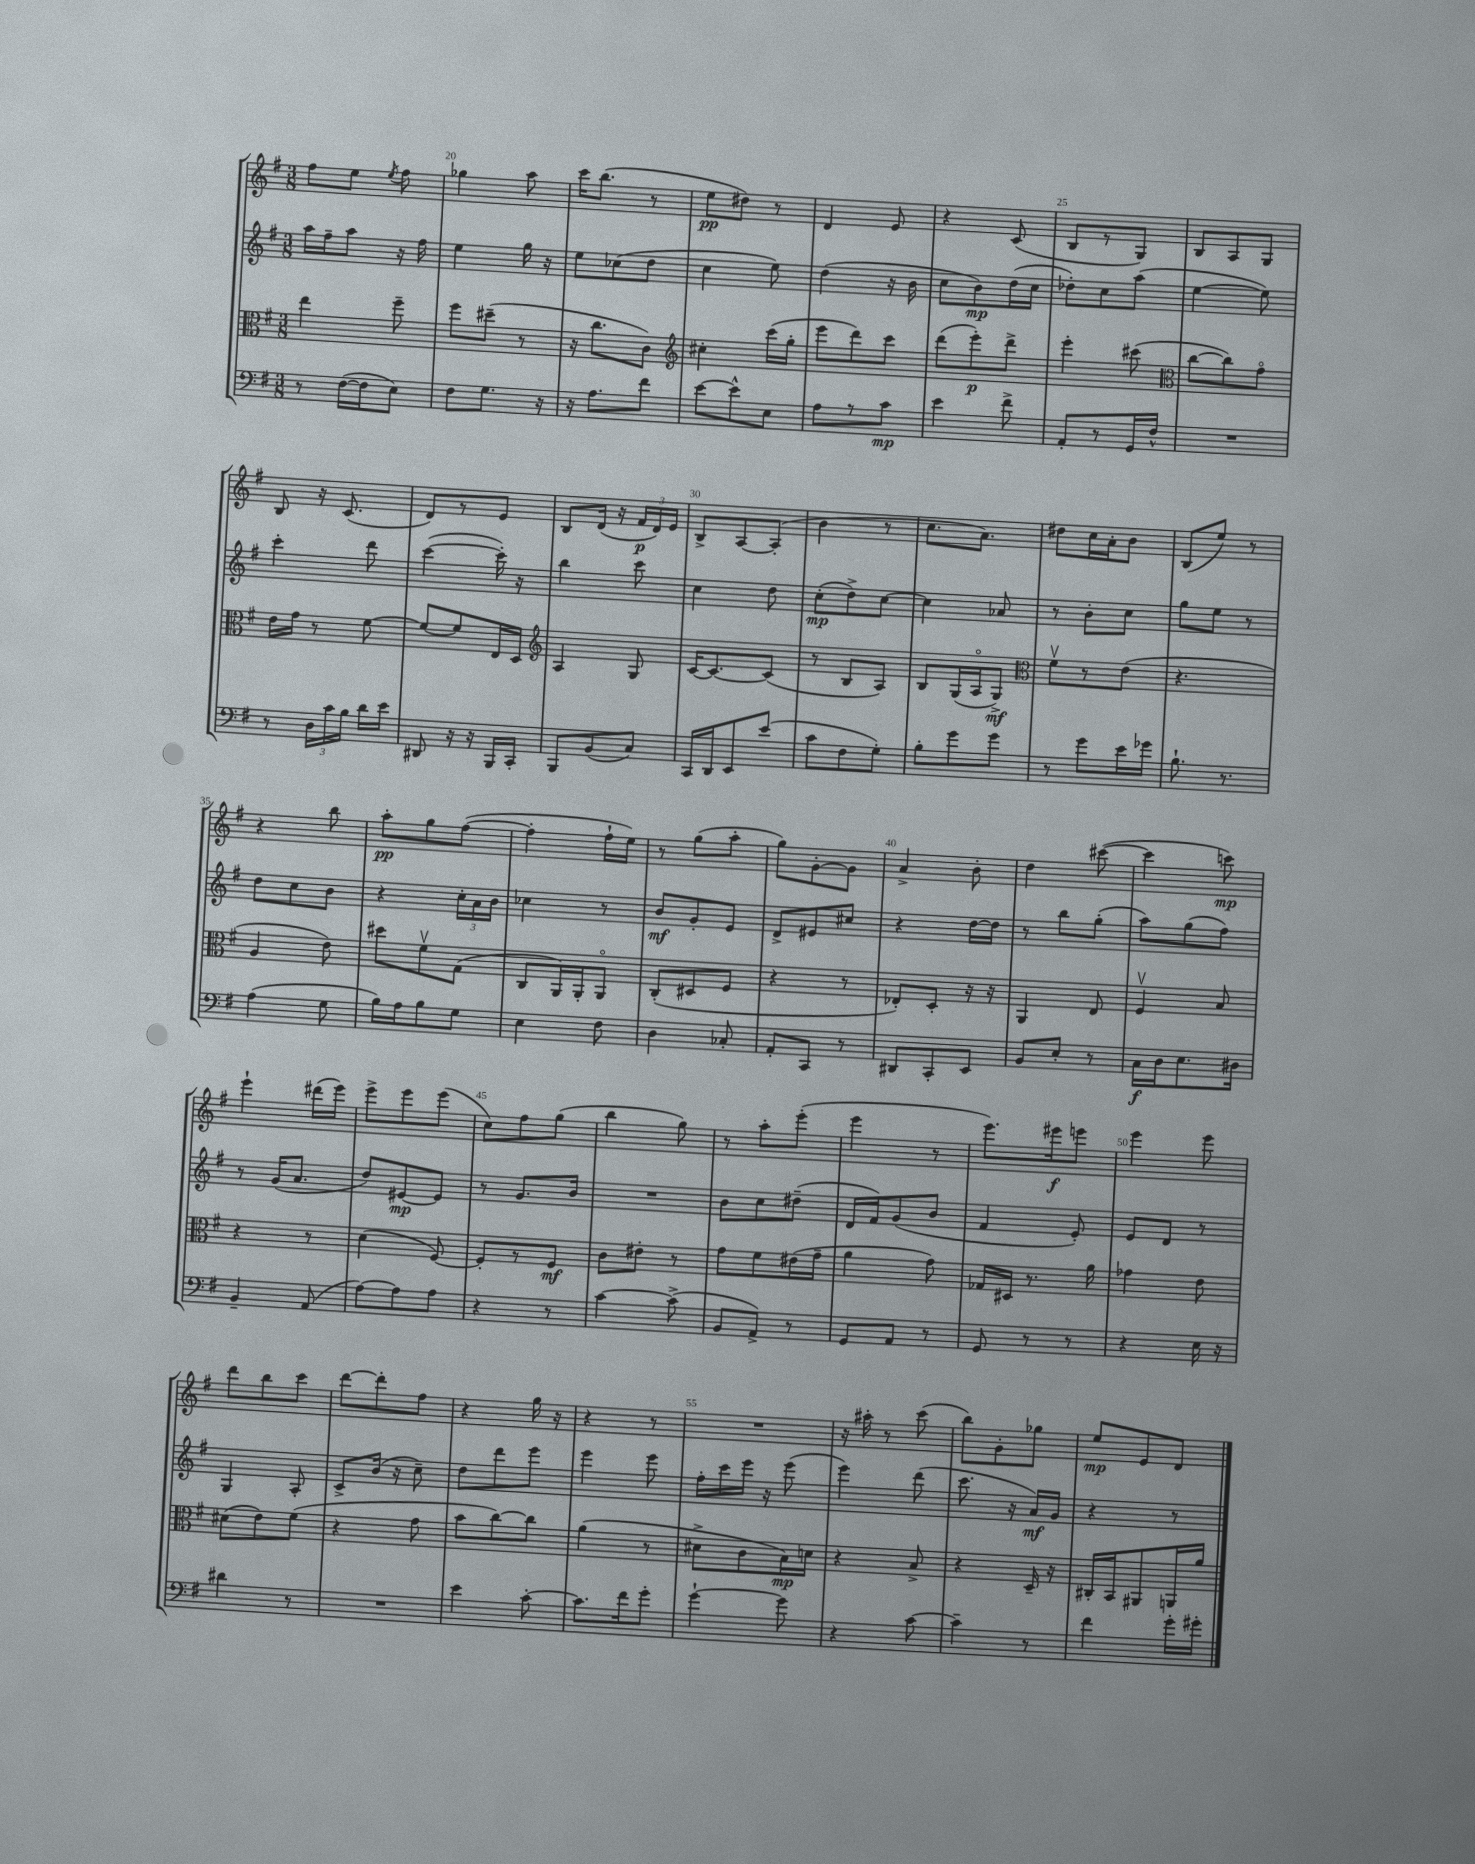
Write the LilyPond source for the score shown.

<<
\new StaffGroup <<
\new Staff = "s0" {
    \clef treble \key g \major \numericTimeSignature \time 3/8
    \autoBeamOff fis''8[ e''8] \acciaccatura { e''8 } fis''8 |
    ges''4 a''8 |
    c'''16[ b''8.]( r8 |
    e''8[\pp dis''8]) r8 |
    d'4 e'8 |
    r4 c'8( |
    b8[ r8 g8]) |
    b8[ a8 g8] |
    b8 r16 c'8.( |
    d'8[) r8 e'8] |
    b8[ d'16]( r16 \tuplet 3/2 { fis'16[\p d'16) e'16] } |
    b8[-> a8~ a8]-.( |
    b'4 r8 |
    c''8.[ a'8.]) |
    dis''8[ c''16 a'16-. b'8] |
    b8[( e''8]) r8 |
    r4 b''8 |
    a''8[-.\pp g''8 fis''8]~( |
    fis''4-. fis''16[-! e''16]) |
    r8 g''8[( a''8]-. |
    g''8[) g'8~-. g'8] |
    a'4-> b'8-. |
    d''4 cis'''8~( |
    cis'''4 c'''8\mp) |
    e'''4-! dis'''16[( e'''16]) |
    e'''8[-> e'''8 e'''8]( |
    c''8[) fis''8 g''8]( |
    b''4 g''8) |
    r8 a''8[-. e'''8]-.( |
    e'''4 r8 |
    e'''8.[) eis'''16\f e'''8] |
    e'''4 e'''8 |
    d'''8[ b''8 c'''8] |
    d'''8[~ d'''8-. fis''8] |
    r4 g''16 r16 |
    r4 r8 |
    R4. |
    r16 ais''16-. r8 c'''8( |
    b''8[) g'8-. ges''8] |
    e''8[\mp e'8 d'8] \bar "|." |
}
\new Staff = "s1" {
    \clef treble \key g \major \numericTimeSignature \time 3/8
    \autoBeamOff a''16[ fis''16-- a''8] r16 fis''16 |
    e''4 g''16 r16 |
    e''8[ ces''8( d''8] |
    c''4 e''8) |
    d''4( r16 b'16 |
    c''8[ b'8\mp) d''16( c''16] |
    des''8[-.) c''8 a''8]( |
    e''4~ e''8) |
    c'''4-. d'''8 |
    c'''4~( c'''16-.) r16 |
    b''4 c'''8 |
    c''4 d''8 |
    c''8[-.\mp( d''8->) c''8]~ |
    c''4 aes'8 |
    r8 b'8[-. c''8] |
    g''8[ e''8] r8 |
    d''8[ c''8 b'8] |
    r4 \tuplet 3/2 { c''16[-. a'16 b'16] } |
    ces''4 r8 |
    b'8[\mf g'8-. e'8] |
    d'8[-> eis'8 cis''8] |
    r4 d''16[~ d''16] |
    r8 b''8[ g''8]-.( |
    a''8[) g''8( fis''8]) |
    r8 g'16[( a'8.] |
    d''8[) eis'8~\mp eis'8] |
    r8 g'8.[ b'16] |
    R4. |
    b'8[ c''8 dis''8]--( |
    d'16[ fis'16) g'8( b'8] |
    fis'4 e'8-.) |
    e'8[ d'8] r8 |
    g4 a8-. |
    c'8[-> b'16]( r16 c''8--) |
    d''8[ d'''8 e'''8] |
    e'''4 e'''8 |
    fis''16[-. c'''16 e'''16] r16 e'''8( |
    e'''4) d'''8( |
    c'''8. r16 a'16[\mf) g'16] |
    r4 r8 \bar "|." |
}
\new Staff = "s2" {
    \clef alto \key g \major \numericTimeSignature \time 3/8
    \autoBeamOff e''4 fis''8-- |
    fis''8[ dis''8]--( r8 |
    r16 c''8.[ c'8]) |
    \clef treble cis''4-. c'''16[( g''16]-. |
    e'''8[ d'''8) c'''8] |
    d'''8[( e'''8-.\p) d'''8]-> |
    e'''4-. cis'''8( |
    \clef alto c''8[~ c''8) g'8]\flageolet |
    e'16[ g'16] r8 fis'8~ |
    fis'8[~ fis'8 e16 d16] |
    \clef treble a4 g8 |
    c'16[~ c'8.~ c'8]( |
    r8 b8[ a8]) |
    b8[ g16( a16\flageolet g8]->\mf) |
    \clef alto fis'8[\upbow r8 e'8]( |
    r4. |
    a4 e'8) |
    dis''8[ fis'8\upbow g8]( |
    c8[ a,16) a,16-. a,8]\flageolet |
    c8[-.( dis8 fis8] |
    r4 r8 |
    ees8[-.) d8]-. r16 r16 |
    a,4 e8 |
    fis4\upbow b8 |
    r4 r8 |
    d'4( fis8~) |
    fis8[-. r8 fis8]\mf |
    c'8[ eis'8]-. r8 |
    g'8[ fis'8 eis'16( g'16]-- |
    a'4 g'8) |
    ges16[ dis16] r8. a'16 |
    ges'4 e'8 |
    dis'8[( e'8) fis'8]( |
    r4 g'8 |
    b'8[ c''8~) c''8] |
    a'4( r8 |
    dis'8[-> c'8 b16\mp) d'16] |
    r4 b8-> |
    r4 d16-- r16 |
    cis16[-. b,16 ais,8 a,16 a'16] \bar "|." |
}
\new Staff = "s3" {
    \clef bass \key g \major \numericTimeSignature \time 3/8
    \autoBeamOff r8 fis16[~( fis16 e8]) |
    fis8[ g8.] r16 |
    r16 a8.[ fis'8] |
    e'8[~ e'8-^ e8] |
    a8[ r8 c'8]\mp |
    e'4 fis'8-> |
    a,8[-. r8 g,16 fis16]-^ |
    R4. |
    r8 \tuplet 3/2 { d16[ c'16 b16] } d'16[ e'16] |
    dis,8 r16 r16 b,,16[ c,16]-. |
    b,,8[ b,8( c8]) |
    c,16[ d,16 e,8 e'8]( |
    c'8[ fis8 g8]-.) |
    b8[-. g'8 g'8] |
    r8 g'8[ e'16 ges'16] |
    b8.-! r8. |
    a4( g8 |
    b16[) a16 b8 g8] |
    e4 fis8 |
    d4 ces8-. |
    a,8[-. c,8] r8 |
    dis,8[ c,8-. e,8] |
    b,8[ e8]-. r8 |
    c16[\f d16 e8. dis16] |
    b,4-- a,8( |
    a8[~) a8 a8] |
    r4 r8 |
    c'4~ c'8->( |
    b,8[ a,8]->) r8 |
    g,8[ a,8] r8 |
    g,8 r8 r8 |
    r4 e16 r16 |
    dis'4 r8 |
    R4. |
    e'4 c'8~-. |
    c'8.[ fis'16 g'8]-. |
    g'4~-! g'8 |
    r4 c'8~ |
    c'4-- r8 |
    fis'4 g'16[-. gis'16]-. \bar "|." |
}
>>
>>
\layout { \context { \Score currentBarNumber = #19 \override BarNumber.break-visibility = ##(#f #t #t) barNumberVisibility = #(every-nth-bar-number-visible 5) } }
